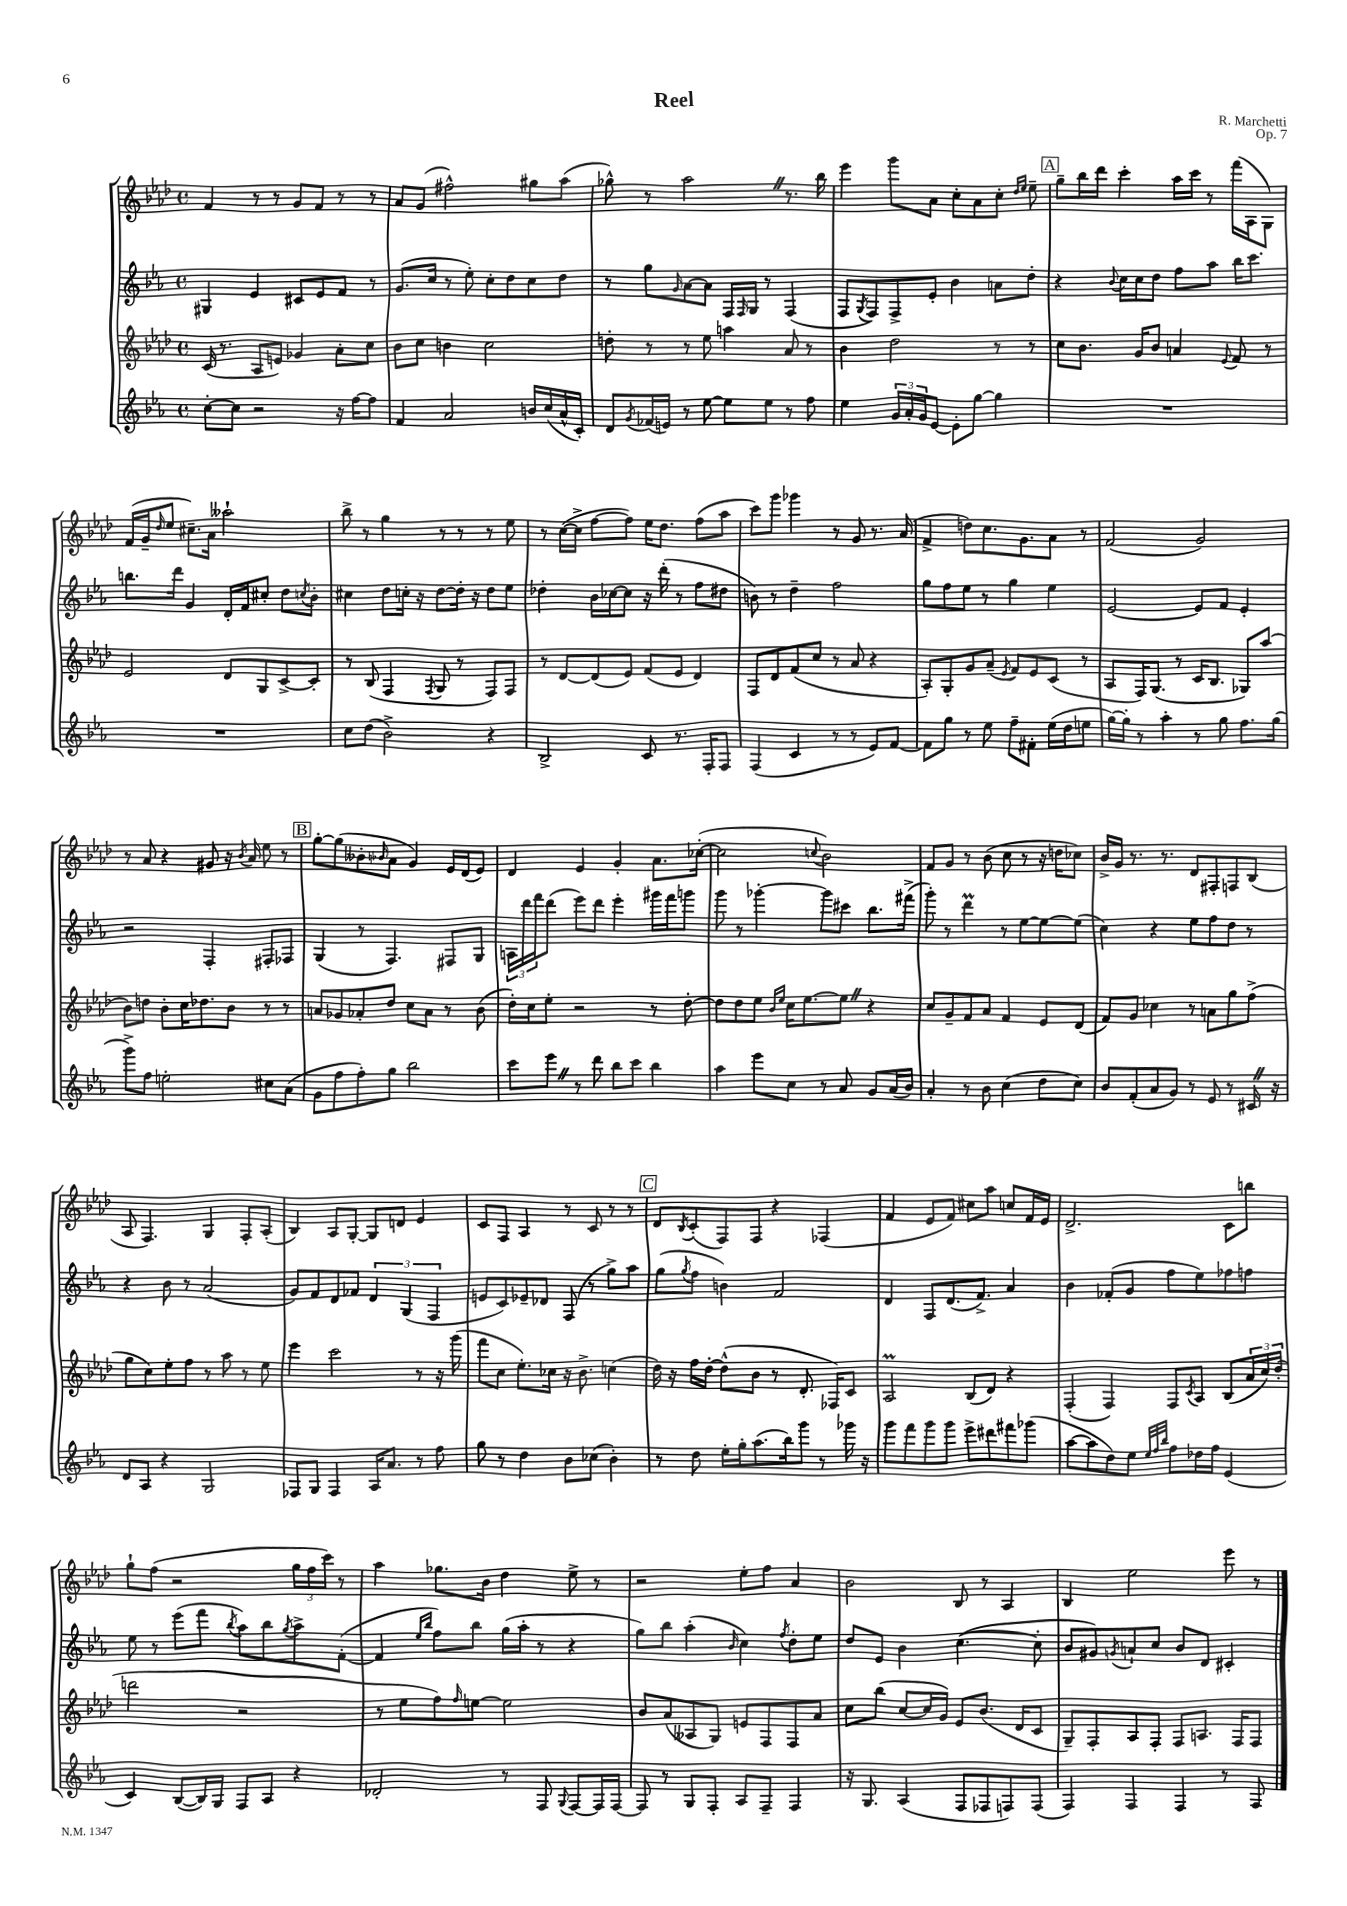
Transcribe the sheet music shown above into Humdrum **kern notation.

**kern	**kern	**kern	**kern
*part4	*part3	*part2	*part1
*staff4	*staff3	*staff2	*staff1
*clefG2	*clefG2	*clefG2	*clefG2
*k[b-e-a-]	*k[b-e-a-d-]	*k[b-e-a-]	*k[b-e-a-d-]
*M4/4	*M4/4	*M4/4	*M4/4
*met(c)	*met(c)	*met(c)	*met(c)
=1	=1	=1	=1
[8cc'\L	(16c/	4G#X/	4f/
.	8.r	.	.
8cc\J]	.	.	.
2r	8A-/L	4e-/	8r
.	8en/J)	.	8r
.	4g-X/	8c#X/L	8g/L
.	.	8e-/	8f/J
16r	8a-'\L	8f/J	8r
[16ff\KL	.	.	.
8ff\J]	8cc\J	8r	8r
=2	=2	=2	=2
4f/	8b-\L	(8.g/L	8a-/L
.	8cc\J	.	(8g/J
.	.	16cc/Jk	.
2a-/	4bn\	8r	2ff#X^^\)
.	.	8ee-'\)	.
.	2cc\	8cc'\L	.
.	.	8dd\	.
16bn/LL	.	8cc\	8gg#X\L
(16cc/	.	.	.
16a-^^/	.	8dd\J	(8aa-\J
16c'/JJ)	.	.	.
=3	=3	=3	=3
8d/L	8ddn'\	8r	8gg-X^^\)
8qg/	.	.	.
(16f-X/L	8r	8gg\L	8r
16en/JJ)	.	.	.
.	.	16qqg/	.
8r	8r	[8a-\	2aa-Z\
[8ee-\	8ee-\	8a-\J]	.
8ee-\L]	4aan\	16F/LL	.
.	.	16qqF/	.
.	.	16G/JJ	.
8ee-\J	.	8r	.
8r	8a-/	(4F/	8.r
8ff\	8r	.	.
.	.	.	16bb-\
=4	=4	=4	=4
4ee-\	4b-\	8F/L	4eee-\
.	.	8qG/	.
.	.	8F/)	.
24g/LL	2dd-\	8F^/	8ggg\L
24a-'/	.	.	.
24g/J	.	.	.
[8e-/J	.	8e-'/J	8a-\J
8e-'\L]	.	4b-\	8cc'\L
[8gg\J	.	.	8a-\
4gg\]	8r	8an\L	8cc'\J
.	.	.	16qqdd-/LL
.	.	.	16qqee-/JJ
.	8r	8dd'\J	8ee-~\
!!LO:REH:place=s1:t=A
=5	=5	=5	=5
1r	8cc\L	4r	8gg~\L
.	8.b-\J	.	16bb-\L
.	.	.	16ddd-\JJ
.	.	8qqb-/	.
.	.	16cc\LL	4ccc'\
.	16g/KL	16cc\J	.
.	8b-/J	8dd\J	.
.	4an/	8ff\L	16aa-\LL
.	.	.	16ccc\JJ
.	.	8aa-\J	8r
.	8qqe-/	.	.
.	8f/	16bb-\KL	(16fff\LL
.	.	8.ccc\J	16A-\J
.	8r	.	8G\J)
!!LO:LB:g=z
=6	=6	=6	=6
1r	2e-/	8.bbn\L	(16f/LL
.	.	.	16g~/J
.	.	.	16qqdd-/
.	.	.	8ee-/J
.	.	16ddd\Jk	.
.	.	4g/	8.cc#X~\L)
.	.	.	16a-\Jk
.	8d-/L	16d'/LL	2aa--X`\
.	.	16f/J	.
.	8G/	8cc#X'/J	.
.	[8c^/	8dd\L	.
.	.	8qccn/	.
.	8c'/J]	8b-'\J	.
=7	=7	=7	=7
8cc\L	8r	4cc#X\	8bb-^\
(8dd\J	(8B-/	.	8r
2b-^\)	4F/	8dd\L	4gg\
.	.	16ccn'\Jk	.
.	.	16r	.
.	8qF/	.	.
.	8G/	[8dd\L	8r
.	8r	16dd'\Jk]	8r
.	.	16r	.
4r	8F/L)	8dd\L	8r
.	8F/J	8ee-\J	8ee-\
=8	=8	=8	=8
2B-^/	8r	4dd-X'\	8r
.	[8d-/L	.	([16cc\LL
.	.	.	16cc^\JJ]
.	(8d-/]	16b-\LL	[8ff\L
.	.	[16cc-X\J	.
.	8e-/J)	8cc-\J]	8ff\J])
8c/	(8f/L	16r	16ee-\KL
.	.	(16ddd'\	8.dd-\J
8.r	8e-/J	8r	.
.	4d-/)	8ff\L	(8ff\L
16F'/KL	.	.	.
8F/J	.	8dd#X\J	8aa-\J
=9	=9	=9	=9
(4F/	8F/L	8bn\)	8ccc\L)
.	8d-/	8r	8ggg\J
4c/	(8f/	4dd~\	4ggg-X\
.	8cc/J	.	.
8r	8r	2ff\	8r
8r	8a-/	.	8g/
8e-/L)	4r	.	8.r
[8f/J	.	.	.
.	.	.	(16a-/
=10	=10	=10	=10
8f\L]	8A-'/L)	8gg\L	4f^/
8gg\J	8G'/	8ff\	.
8r	8g/	8ee-\J	8ddn\L)
8ee-\	(8a-~/J	8r	8.cc\
.	8qe-/	.	.
8ff~\L	8f/L)	4gg\	.
.	.	.	8.g\
8f#X'\J	8e-/	.	.
(16ee-\LL	(8c/J	4ee-\	8a-\J
16dd\J	.	.	.
8een\J	8r	.	8r
=11	=11	=11	=11
[16gg\LL)	8A-/L	[2e-/	(2f/
16gg'\JJ]	.	.	.
8r	16F/K)	.	.
.	(8.G/J	.	.
4aa-'\	.	.	.
.	8r	.	.
8r	16c/KL	8e-/L]	2g/)
.	8.B-/J	.	.
8gg\	.	8f/J	.
8.ff\L	8G-X/L)	4e-'/	.
.	(8aa-/J	.	.
(16gg\Jk	.	.	.
!!LO:LB:g=z
=12	=12	=12	=12
8ggg^\L)	8b-\L)	2r	8r
8ff\J	8ddn\J	.	8a-/
2een'\	8b-'\L	.	4r
.	16cc\K	.	.
.	8.dd-X\	.	.
.	.	4F'/	8g#X/
.	8b-\J	.	16r
.	.	.	8qb-/
.	.	.	16a-/
8cc#X\L	8r	8F#X'/L	8ee-\
(8a-\J	8r	8F-X/J	8r
!!LO:REH:place=s1:t=B
=13	=13	=13	=13
8g\L	8an/L	(4G/	[8gg'\L
8ff\	8g-X/	.	(8gg\]
8ff'\)	8a-X'/	8r	8b--X'\
.	.	.	16qqb-X/
8gg\J	8dd-/J	4.F/)	8a-\J
2bb-\	8cc\L	.	4g/)
.	8a-\J	.	.
.	8r	8F#X/L	16e-/LL
.	.	.	(16d-/J
.	(8b-\	8G/J	8e-/J)
=14	=14	=14	=14
8ccc\L	16dd-'\LL)	24An\LL	4d-/
.	.	24ddd\	.
.	16cc\J	.	.
.	.	24fff\J	.
8eee-Z\J	8ee-'\J	(8ddd\J	.
8r	2r	8eee-\L)	4e-/
8ddd\	.	8ddd\J	.
8bb-\L	.	4eee-'\	4g'/
8ccc\J	.	.	.
4bb-\	8r	16ggg#X\LL	8.a-\L
.	.	16fff\J	.
.	[8dd-'\	8gggn\J	.
.	.	.	([16cc-X'\Jk
=15	=15	=15	=15
4aa-\	8dd-\L]	8ggg\	2cc-\]
.	8dd-\	8r	.
8eee-\L	8ee-\J	[4ggg-X'\	.
.	16qqb-/LL	.	.
.	16qqee-/JJ	.	.
8cc\J	16cc\KL	.	.
.	[8.ee-\	.	.
.	.	.	8qqccn/
8r	.	8ggg-\L]	2b-\)
8a-/	8ee-Z\J]	8ccc#X\J	.
8g/L	4r	8.bb-\L	.
(16a-/L	.	.	.
16b-/JJ)	.	(16fff#X^\Jk	.
=16	=16	=16	=16
4a-'/	8cc/L	8ggg'\)	8f/L
.	8g~/	8r	8g/J
8r	8f/	4dddm\	8r
8b-\	8a-/J	.	(8b-\
(4cc\	4f/	8r	8cc\
.	.	[8ee-\L	8r
8dd\L	8e-/L	8ee-\_	16r
.	.	.	16ddn\KL
8cc\J)	(8d-/J	(8ee-\J]	8cc-X\J)
=17	=17	=17	=17
8b-/L	8f/L)	4cc\)	16b-^/LL
.	.	.	16g/JJ
(8f'/	8g/J	.	8.r
8a-/	4cc-X\	4r	.
.	.	.	8.r
8g/J)	.	.	.
8r	8r	8ee-\L	8d-/L
8e-/	8an\L	8ff\	8F#X'/
8r	8gg\	8dd\J	8Fn/
16c#XZ/	(8ff^\J	8r	(8B-/J
16r	.	.	.
!!LO:LB:g=z
=18	=18	=18	=18
8d/L	8gg\L	4r	8A-/
8A-/J	8cc\)	.	4.F/)
4r	8ee-'\	8b-\	.
.	8ff\J	8r	.
2G/	8r	(2a-/	4G/
.	8aa-\	.	.
.	8r	.	8F'/L
.	8ee-\	.	(8A-'/J
=19	=19	=19	=19
8F-X/L	4eee-\	8g/L)	4B-/)
8G/J	.	8f/	.
4F-/	2ccc\	8d/	8A-/L
.	.	8f-X/J	[8G'/J
16A-/KL	.	6d/	8G/L]
8.a-/J	.	.	.
.	.	.	8dn/J
.	.	(6G/	.
8r	8r	.	4e-/
.	.	6F/	.
8ff\	16r	.	.
.	(16ggg\	.	.
=20	=20	=20	=20
8gg\	8fff\L	8en/L	8c/L
8r	8cc\J	8c/)	8F/J
4dd\	8.ee-'\L)	8e-X~/	4A-/
.	.	8d-X/J	.
.	16cc-X\Jk	.	.
8b-\L	16r	(8F/	8r
.	8.b-^\	.	.
(8cc-X\J	.	8r	8c/
4b-'\)	(4ccn\	8gg^\L)	8r
.	.	8aa-\J	8r
!!LO:REH:place=s1:t=C
=21	=21	=21	=21
8r	16dd-\)	(8gg\L	8d-/L
.	16r	.	.
.	.	8qgg/	8qB-/
8dd\	16ff\LL	8ff\J	(8c'/
.	[16dd-'\JJ	.	.
16ee-'\LL	(8dd-^^\L]	4bn\)	8F/)
16gg'\J	.	.	.
(8.aa-\	8b-\J	.	8F/J
.	8r	2f/	4r
16bb-\k)	.	.	.
8ggg\J	8.d-'/	.	.
8r	.	.	(4F-X/
.	16F-X/KL)	.	.
16ggg-X\	8c/J	.	.
16r	.	.	.
=22	=22	=22	=22
8ggg\L	2A-M/	4d/	4f/
8fff\	.	.	.
8ggg\	.	8F/L	8e-/L
8ggg\J	.	(8.d/	8f/J)
8eee-^\L	(8B-/L	.	8cc#X\L
.	.	8.f^/J)	.
8ddd#X\	8d-/J)	.	8aa-\J
8fff#X\	4r	4a-/	8ccn/L
(8ggg-X\J	.	.	16f/L
.	.	.	16e-/JJ
=23	=23	=23	=23
[8aa-\L	(4F'/	4b-\	2.d-^/
8aa-\]	.	.	.
8dd\)	4F/)	(8f-X'/L	.
8ee-\J	.	8g/J	.
32qqee-/LLL	.	.	.
32qqff/	.	.	.
32qqbb-/JJJ	.	.	.
8ff\L	8F/L	8ff\L	.
.	8qc/	.	.
16dd-X\L	8A-/J	8ee-\)	.
16ff\JJ	.	.	.
(4e-/	(8B-/L	8ff-X\	8c\L
.	24a-/L	8ffn\J	8bbn\J
.	24cc/)	.	.
.	(24dd-'/JJ	.	.
!!LO:LB:g=z
=24	=24	=24	=24
4c/)	2dddn\	8ee-\	8gg`\L
.	.	8r	(8ff\J
([8B-/L	.	(8eee-\L	2r
16B-/L])	.	8fff\J	.
16G/JJ	.	.	.
.	.	8qbb-/	.
8F/L	2r	8aa-\L)	.
8A-/J	.	8bb-\	.
.	.	8qgg/	.
4r	.	8aa-^\	24gg\LL
.	.	.	24ff\
.	.	.	24ccc\JJ)
.	.	([8f'\J	8r
=25	=25	=25	=25
2d-X'/	8r	4f/]	4aa-\
.	8ee-\L	.	.
.	.	16qqee-/LL	.
.	.	16qqbb-/JJ	.
.	8ff\)	8ff\L)	8.gg-X\L
.	16qqff/	.	.
.	[8een\J	8bb-\J	.
.	.	.	16b-\Jk
8r	2ee\]	(16gg\LL	4dd-\
.	.	16aa-'\JJ	.
8F/	.	8r	.
8qqG/	.	.	.
[8F/L	.	4r	8ee-^\
16F/L]	.	.	8r
[16F/JJ	.	.	.
=26	=26	=26	=26
8F/]	8b-/L	8gg\L)	2r
8r	(8a-/	8bb-\J	.
8G/L	8A--X/	(4aa-'\	.
8F'/J	8G/J)	.	.
.	.	16qqb-/	.
8A-/L	8en/L	4cc\)	8ee-'\L
8F~/J	8F/	.	8ff\J
.	.	8qff/	.
4F/	8F/	8dd'\L	4a-/
.	8a-/J	8ee-\J	.
=27	=27	=27	=27
16r	8cc\L	8dd/L	2b-\
8.G/	.	.	.
.	(8bb-\J	8e-/J	.
(4A-/	[8cc/L	4b-\	.
.	16cc/L]	.	.
.	16g/JJ)	.	.
8F/L	8e-/L	([4.cc\	8B-/
8F-X/	(8.b-/J	.	8r
8Fn/)	.	.	4A-/
.	16d-/KL	.	.
(8F/J	8c/J	8cc'\]	.
=28	=28	=28	=28
4F/)	8G~/L)	8b-/L	4B-/
.	8F'/	8g#X/)	.
.	.	8qgn/	.
4F/	8A-/	8an`/	2ee-\
.	8F'/J	8cc/J	.
4F/	8F/L	8b-/L	.
.	8.An/J	8d/J	.
8r	.	4c#X'/	8eee-\
.	16F/KL	.	.
8F/	8F/J	.	8r
==	==	==	==
*-	*-	*-	*-
